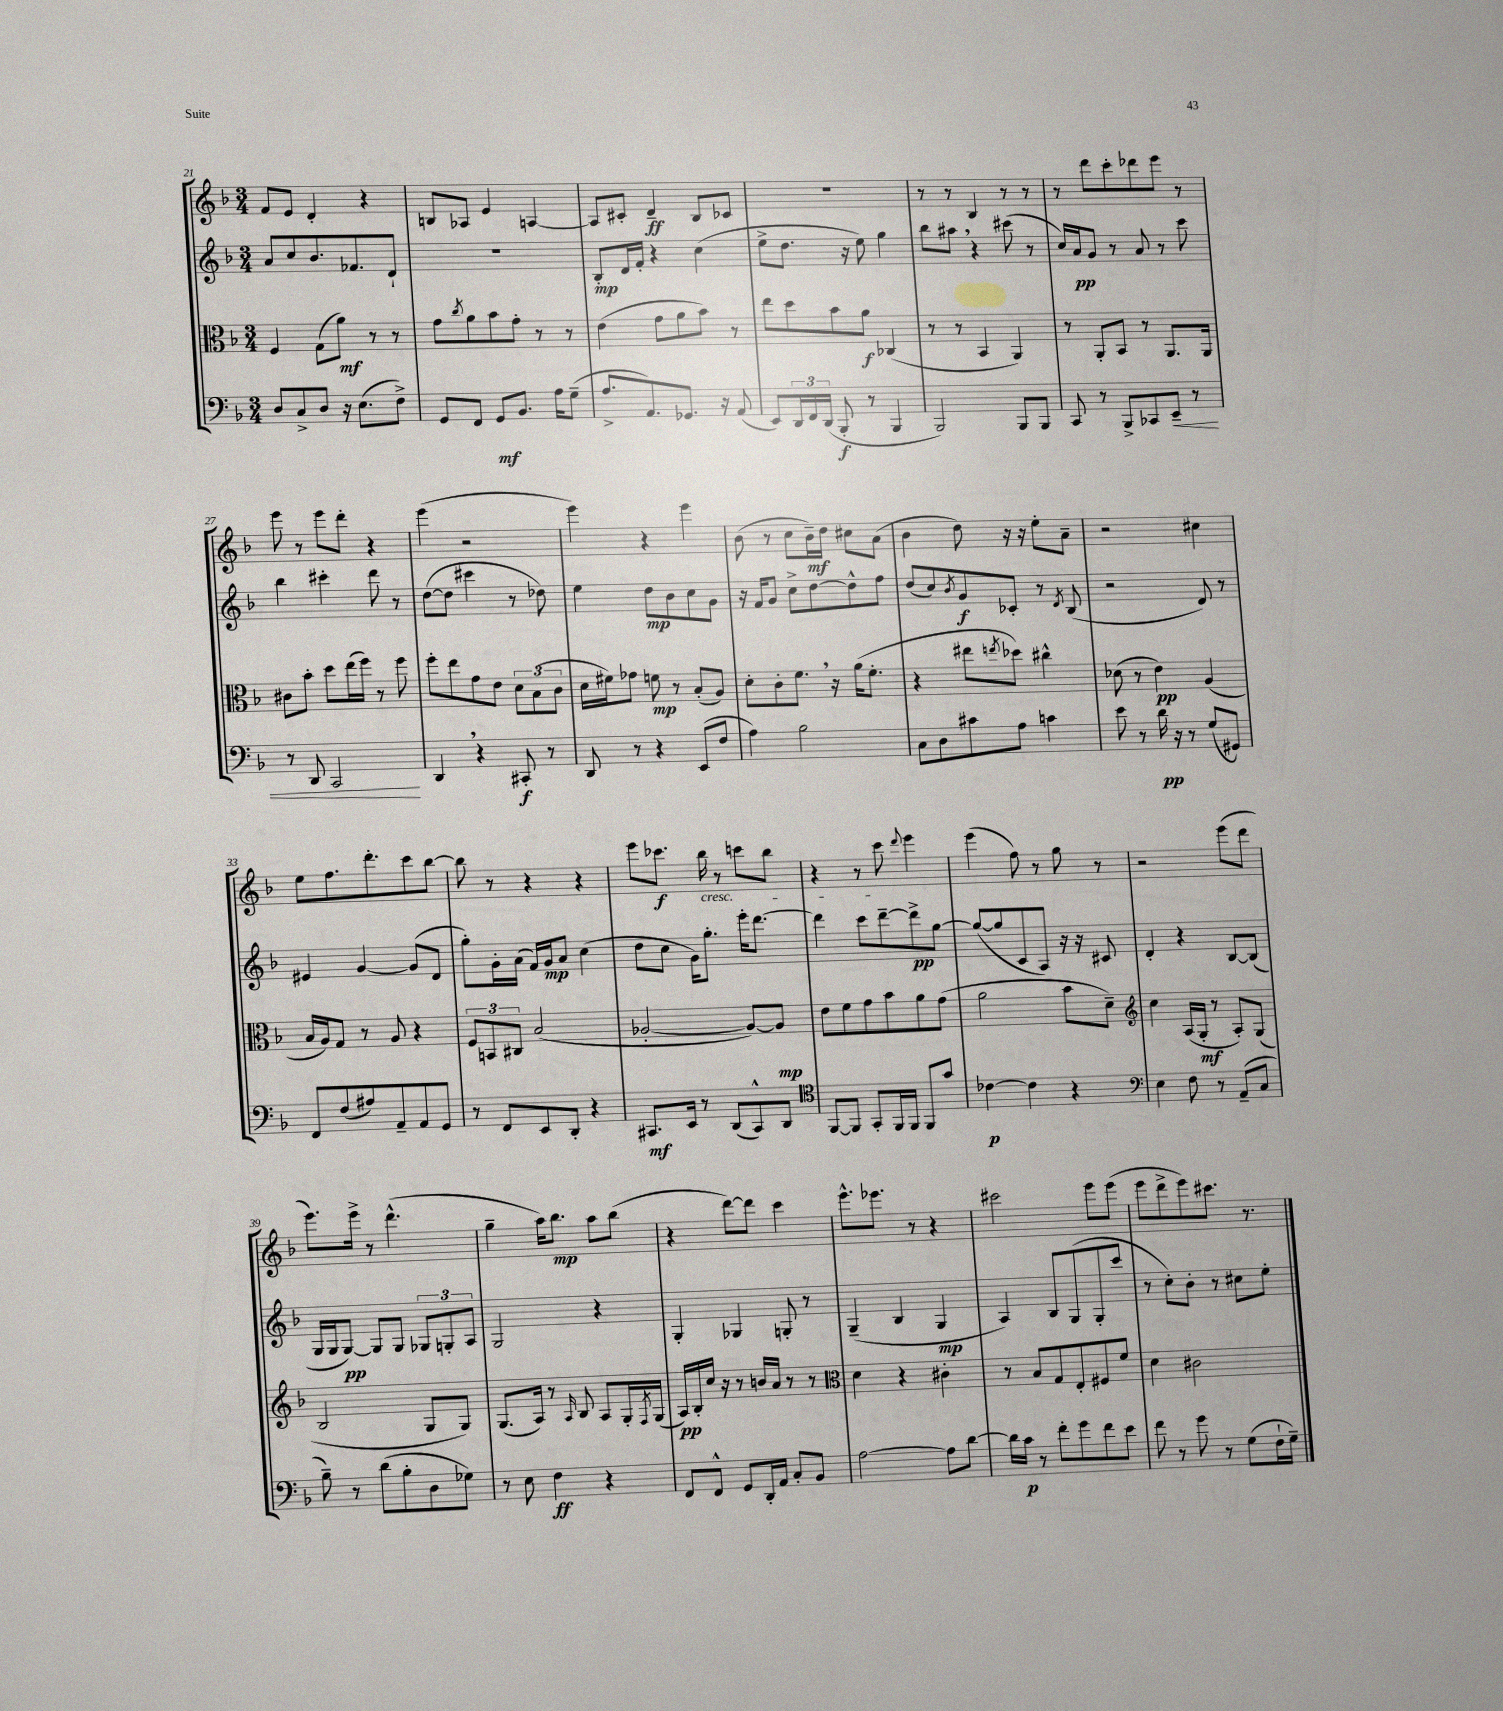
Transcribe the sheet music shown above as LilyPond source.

<<
\new StaffGroup <<
\new Staff = "s0" {
    \clef treble \key f \major \numericTimeSignature \time 3/4
    f'8 e'8 d'4-. r4 |
    b8 aes8 e'4 a4~ |
    a8 cis'8-. d'4--\ff bes8 ces'8 |
    R2. |
    r8 r8 bes4 r8 r8 |
    r8 d'''8 c'''8-. des'''8 e'''8 r8 |
    e'''8 r8 e'''8 d'''8-. r4 |
    e'''4( r2 |
    e'''4) r4 e'''4 |
    bes'8( r8 c''8 bes'16--\mf) d''16 cis''8 a'8( |
    bes'4 d''8) r16 r16 e''8-. a'8-- |
    r2 cis''4 |
    e''8 f''8. d'''8.-. c'''8 bes''8~ |
    bes''8 r8 r4 r4 |
    e'''8 ces'''8.\f bes''16\cresc r8 c'''8 bes''8 |
    r4 r8 c'''8\! \appoggiatura { d'''8 } e'''4 |
    e'''4( f''8) r8 g''8 r8 |
    r2 e'''8( d'''8 |
    e'''8.) e'''16-> r8 d'''4.-^( |
    g''4-- a''16) bes''8.\mp a''8 bes''8( |
    r4 d'''8~) d'''8 c'''4 |
    e'''8.-^ ees'''8. r8 r4 |
    cis'''2 e'''8 e'''8( |
    e'''8 d'''8-> e'''8) cis'''8. r8. \bar "|." |
}
\new Staff = "s1" {
    \clef treble \key f \major \numericTimeSignature \time 3/4
    a'8 c''8 bes'8. fes'8. d'8-! |
    R2. |
    bes8-.\mp d'16 f'16-. r4 c''4( |
    e''8-> d''8. r16 e''8) g''4 |
    bes''8 ais''8 \breathe r4 cis'''8( r8 |
    c''16) a'16\pp g'8 r8 a'8 r8 c'''8 |
    bes''4 cis'''4-. d'''8 r8 |
    d''8~( d''8 cis'''4 r8 des''8) |
    e''4 d''8\mp bes'8 c''8 g'8 |
    r16 f'16 g'8 c''8-> d''8~ d''8-^ f''8 |
    d''8( c''8) \acciaccatura { bes'8 } g'8\f ces'8-. r8 \acciaccatura { d'8 } bes8( |
    r2 d'8) r8 |
    eis'4 g'4~ g'8( d'8 |
    g''8-.) g'16-. a'16( f'16) g'16\mp a'8 c''4( |
    d''8 c''8 g'16) g''8.-. e'''16-. d'''8.~ |
    d'''4 c'''8 d'''8~-- d'''8->\pp g''8~ |
    g''8~( g''8 c'8 a8) r16 r16 cis'8 |
    d'4-. r4 bes8~ bes8( |
    g16 g16 g8~\pp) g8 g8 \tuplet 3/2 { ges8 g8-. a8 } |
    g2 r4 |
    g4-. ges4 g8-. r8 |
    g4--( bes4 g4\mp |
    a4) bes8 g8( g8-. c'''8 |
    r8 c''8-.) bes'8-. r8 cis''8 e''8-. \bar "|." |
}
\new Staff = "s2" {
    \clef alto \key f \major \numericTimeSignature \time 3/4
    f4 g8( a'8\mf) r8 r8 |
    g'8 \acciaccatura { c''8 } a'8 bes'8 g'8-. r8 r8 |
    e'4( g'8 a'8 bes'8) r8 |
    e''8 d''8 bes'8 a'8\f ces4( |
    r8 r8 bes,4 a,4) |
    r8 a,8-. bes,8 r8 a,8. a,16 |
    cis'8 bes'8-. d''8 e''16( f''16) r8 f''8 |
    f''8-. e''8 g'8 e'8 \tuplet 3/2 { d'8 bes8( c'8 } |
    d'16 fis'16) ges'8 f'8\mp r8 bes8-.( a8) |
    d'8-. c'8-. f'8. \breathe r16 a'16( f'8.-. |
    r4 eis''8 \acciaccatura { e''8 } des''8) cis''4-^ |
    des'8( r8 e'4\pp) a4( |
    bes16 a16) g8 r8 a8 r4 |
    \tuplet 3/2 { f8 b,8 cis8 } bes2( |
    aes2~-. aes8~) aes8\mp |
    e'8 f'8 g'8 bes'8 a'8 g'8( |
    a'2 bes'8 d'8--) |
    \clef treble c''4 a16( g16-.\mf r8 a8-.) g8( |
    bes2 g8 g8) |
    g8.( a16) r8 \grace { a16 } bes8 a8 g16-. \acciaccatura { f8 } g16( |
    a16\pp) bes16-. c''16 r16 r8 b'16 a'16 r8 r8 |
    \clef alto d'4 r4 cis'4-. |
    r8 bes8 g8 e8-. fis8 f'8 |
    d'4 cis'2 \bar "|." |
}
\new Staff = "s3" {
    \clef bass \key f \major \numericTimeSignature \time 3/4
    d8 c8-> d8 r16 e8.( f8->) |
    g,8 f,8 g,8\mf bes,8. a16 g8--( |
    a8.-> a,8.) ges,8. r16 a,8( |
    e,8) \tuplet 3/2 { d,16 f,16 d,16( } bes,,8-.\f r8 bes,,4 |
    bes,,2) bes,,8 bes,,8 |
    c,8 r8 bes,,8-> ces,8 e,8--\< r8 |
    r8 d,8 c,2\! |
    d,4 \breathe r4 cis,8-.\f r8 |
    d,8 r8 r4 e,8( f8 |
    a4) bes2 |
    c8 d8 cis'8 a8 c'4 |
    e'8 r8 d'16\pp r16 r8 g8( gis,8) |
    f,8 f8( ais8) a,8-- a,8 g,8 |
    r8 f,8 e,8 d,8-. r4 |
    cis,8.\mf e,16 r8 d,8( cis,8-^) d,8 |
    \clef tenor f,8~ f,8 g,8-. f,16 f,16 f,8 g'8 |
    ces'4~\p ces'4 r4 |
    \clef bass e4 f8 r8 a,8--( c8 |
    bes8--) r8 d'8( bes8-. d8 ges8) |
    r8 e8 f4\ff r4 |
    f,8 f,8-^ g,8 d,16-. a,16 c8-. bes,8 |
    a2~ a8 d'8~ |
    d'16 c'16\p r8 f'8-. g'8 f'8 e'8 |
    f'8 r8 g'8 r8 g8( f16-! g16--) \bar "|." |
}
>>
>>
\layout { \context { \Score currentBarNumber = #21 } }
